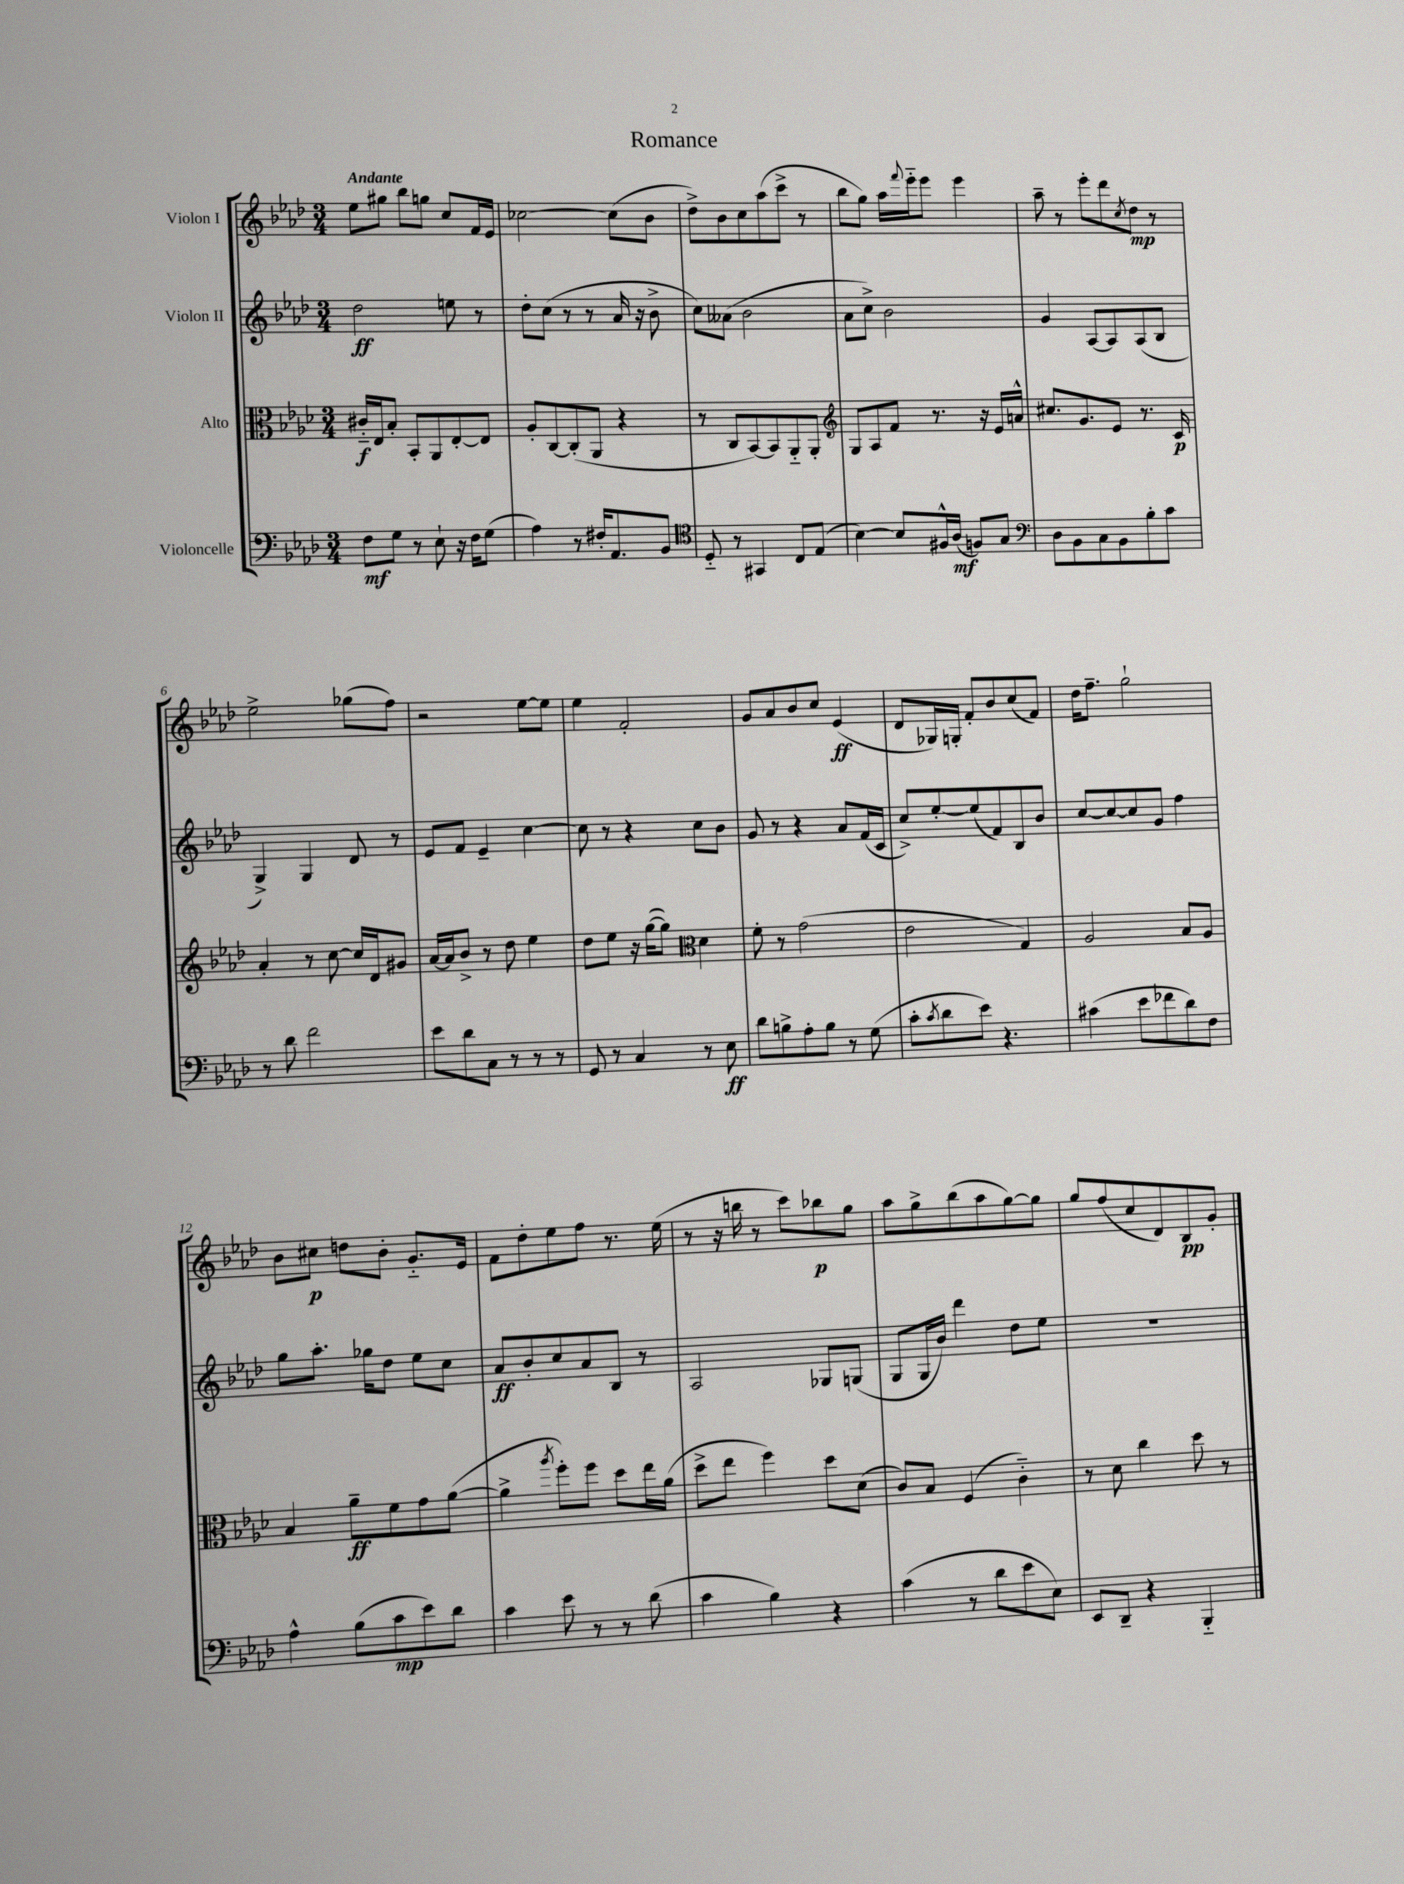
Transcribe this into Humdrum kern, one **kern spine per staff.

**kern	**kern	**kern	**kern
*staff4	*staff3	*staff2	*staff1
*clefF4	*clefC3	*clefG2	*clefG2
*k[b-e-a-d-]	*k[b-e-a-d-]	*k[b-e-a-d-]	*k[b-e-a-d-]
*M3/4	*M3/4	*M3/4	*M3/4
8F	16c#'~	2dd-	8ee-
.	16E-	.	.
8G	8B-'	.	8gg#
8r	8BB-'	.	8bb-
8E-`	8AA-	.	8gg
16r	[8E-'	8ee	8cc
16F	.	.	.
(8G	8E-]	8r	16f
.	.	.	16e-
=	=	=	=
4A-)	8A-'	8dd-'	[2cc-
.	[8C	(8cc	.
8r	(8C']	8r	.
16F#'	8AA-	8r	.
8.AA-	.	.	.
.	4r	16a-	(8cc-]
.	.	16r	.
8BB-	.	8b-^	8b-
=	=	=	=
*clefC4	*	*	*
8D-'~	8r	8cc)	8dd-^)
8r	8C	(8a--	8b-
4GG#	[8BB-)	2b-	8cc
.	8BB-]	.	(8aa-
8C	8AA-'~	.	8ccc^
(8E-	8AA-'	.	8r
=	=	=	=
*	*clefG2	*	*
[4B-)	8G	8a-	8bb-
.	8A-	8cc^)	8gg)
8B-]	8f	2b-	16aa-
.	.	.	8qqfff
.	.	.	16eee-'~
16F#^^	8.r	.	8eee-
(16A-	.	.	.
8F)	.	.	4eee-
.	16r	.	.
8G	16e-	.	.
.	16a^^	.	.
=	=	=	=
*clefF4	*	*	*
8D-	8.cc#	4g	8aa-~
8BB-	.	.	8r
.	8.g	.	.
8C	.	[8A-	8eee-'
8BB-	8e-	8A-]	8ddd-
.	.	.	8qcc
8B-'	8.r	(8A-	8dd-
8c	.	8B-	8r
.	16c	.	.
=	=	=	=
8r	4a-'	4G^)	2ee-^
8d-	.	.	.
2f	8r	4G	.
.	[8cc	.	.
.	16cc]	8d-	(8gg-
.	16d-	.	.
.	8g#	8r	8ff)
=	=	=	=
8e-	[16a-	8e-	2r
.	16a-]	.	.
8d-	8b-^	8f	.
8C	8r	4e-~	.
8r	8dd-	.	.
8r	4ee-	[4cc	[8ee-
8r	.	.	8ee-]
=	=	=	=
8GG	8dd-	8cc]	4ee-
8r	8ee-	8r	.
4C	16r	4r	2f'
.	([16gg	.	.
.	8gg])	.	.
*	*clefC3	*	*
8r	4d-	8cc	.
8E-	.	8b-	.
=	=	=	=
8d-	8f'	8g	8g
8B^	8r	8r	8a-
8A-'	(2g	4r	8b-
8B	.	.	8cc
8r	.	8a-	(4e-
(8G	.	(16f	.
.	.	16c	.
=	=	=	=
8c'	2e-	8cc^)	8d-
8qc	.	.	.
8d-	.	[8ee-'	16G-)
.	.	.	16G'
8e-)	.	(8ee-]	8f'
4.r	.	8f)	8b-
.	4G)	8B-	(8cc
.	.	8b-	8f)
=	=	=	=
(4c#	2A-	[8cc	16dd-
.	.	.	8.ff~
.	.	8cc_	.
8e-	.	8cc]	2gg`
8f-	.	8g	.
8d-)	8B-	4ff	.
8F	8A-	.	.
=	=	=	=
4A-^^	4B-	8gg	8b-
.	.	8.aa-'	8cc#
(8B-	8a-~	.	8dd
.	.	16gg-	.
8c	8f	8dd-	8b-'
8e-)	8g	8ee-	8.g'~
8d-	([8a-	8cc	.
.	.	.	16e-
=	=	=	=
4c	4a-^]	8a-	8f
.	.	8b-'	8dd-'
.	8qaa-	.	.
8e-	8ff')	8cc	8ee-
8r	8ff	8a-	8ff
8r	8dd-	8B-	8.r
(8d-	16ee-	8r	.
.	(16a-	.	(16ee-
=	=	=	=
4c	8dd-^	2A-	8r
.	8ee-	.	16r
.	.	.	16bb
4B-)	4ff)	.	8r
.	.	.	8ccc)
4r	8dd-	8G-	8bb-
.	(8d-	(8G	8gg
=	=	=	=
(4c	8c)	8G	8aa-
.	8B-	16G	8gg^
.	.	16b-)	.
8r	(4F	4ddd-	(8bb-
8d-	.	.	8aa-
8e-	4c'~)	8dd-	[8gg)
8E-)	.	8ee-	8gg]
=	=	=	=
8EE-	8r	2.r	8gg
8DD-~	8d-	.	(8ff
4r	4cc	.	8cc
.	.	.	8d-)
4BBB-'~	8dd-	.	8B-
.	8r	.	8g'
==	==	==	==
*-	*-	*-	*-
